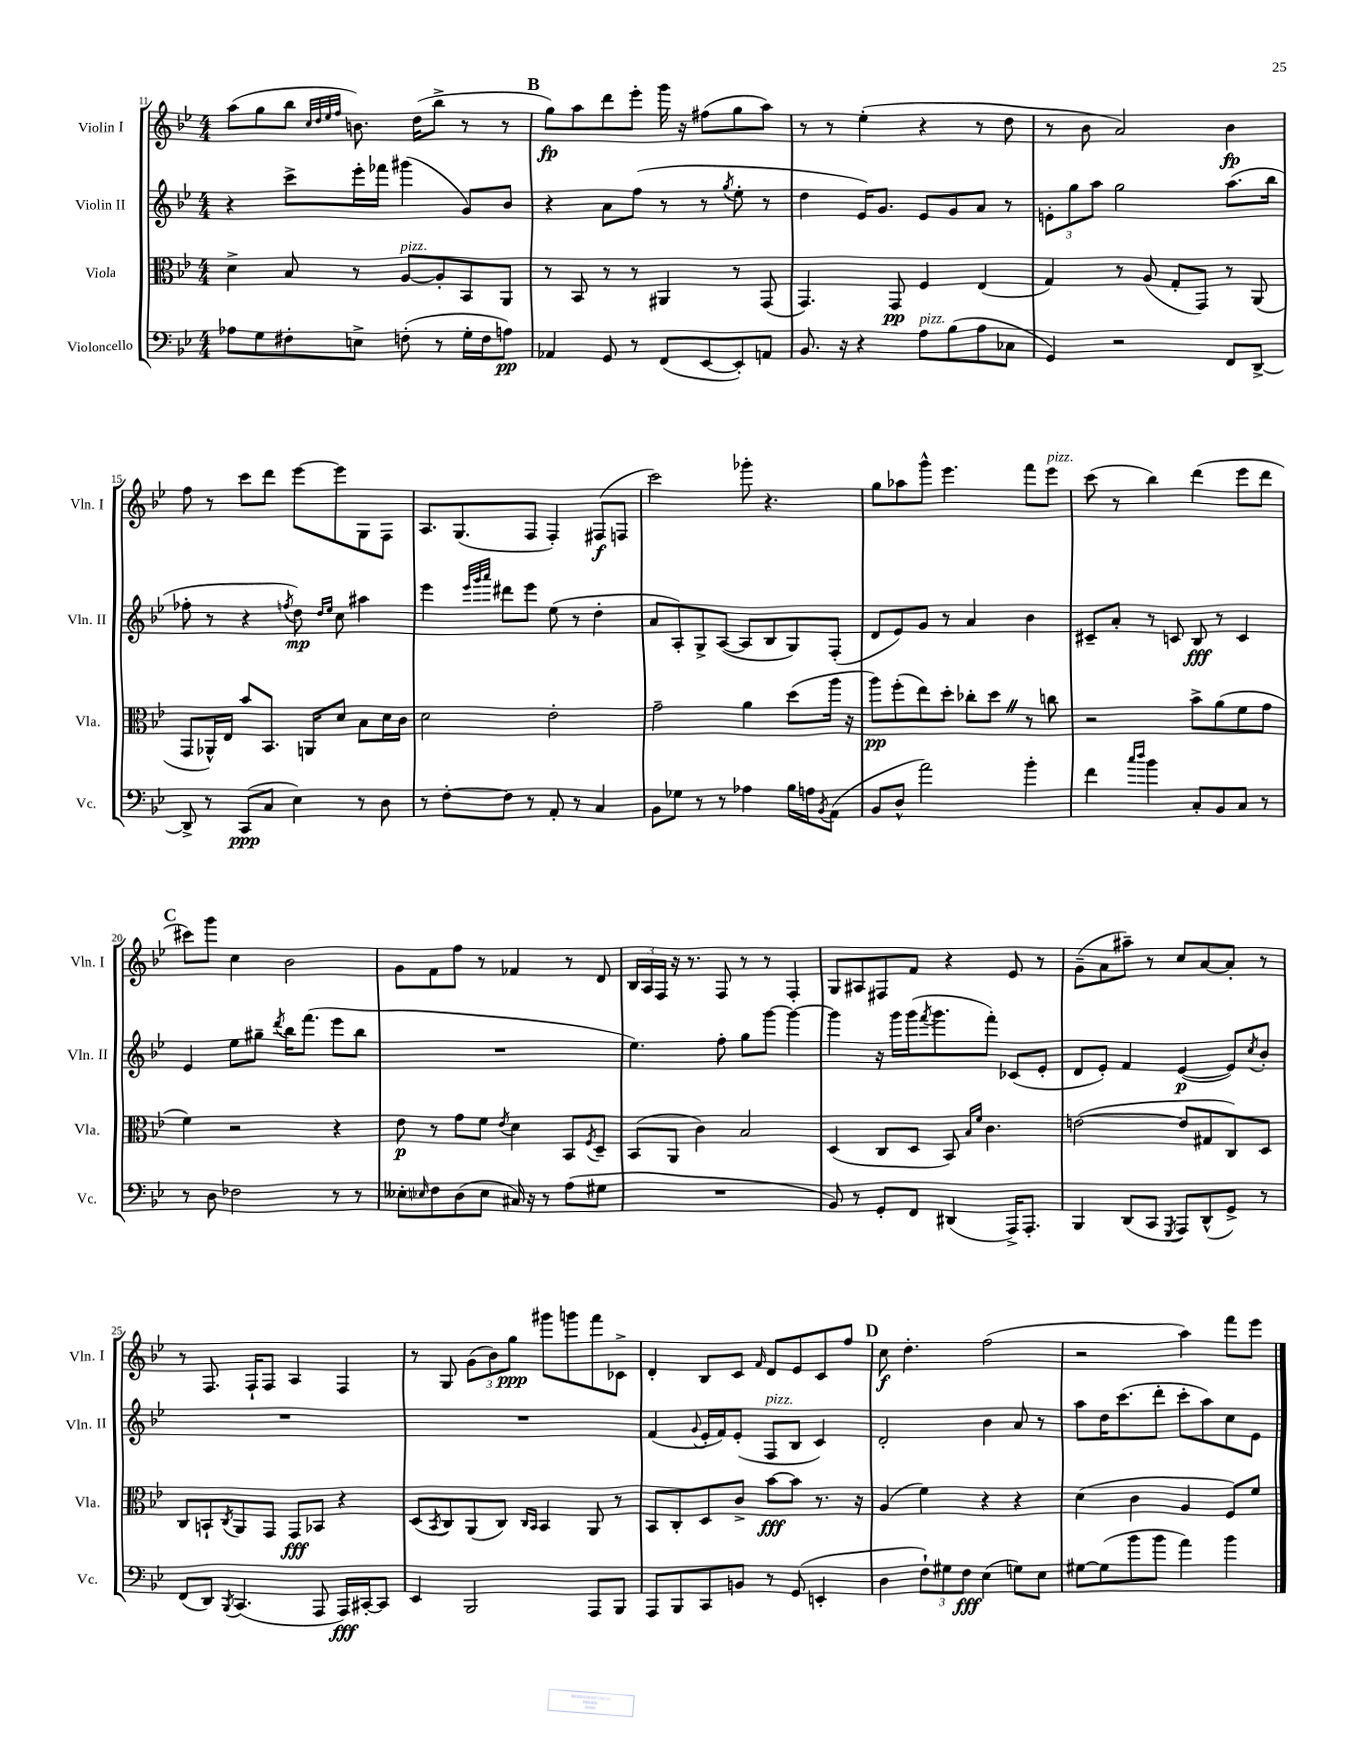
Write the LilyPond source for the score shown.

<<
\new StaffGroup <<
\new Staff = "s0" \with { instrumentName = "Violin I" shortInstrumentName = "Vln. I" } {
    \clef treble \key bes \major \numericTimeSignature \time 4/4
    a''8( g''8 bes''8 \grace { c''32 d''32 ees''32 f''32 } b'8.) d''16( bes''8-> r8 r8 |
    \mark \markup { \bold "B" } g''8\fp) a''8 d'''8 ees'''8-. g'''16 r16 fis''8( g''8 a''8) |
    r8 r8 ees''4-.( r4 r8 d''8 |
    r8 bes'8 a'2) bes'4\fp |
    f''8 r8 c'''8 d'''8 ees'''8~ ees'''8 g8 f8 |
    a8. g8.( f8 f4-.) fis8\f( f8 |
    c'''2) ges'''8-. r4. |
    g''8 aes''8 g'''8-^ ees'''4. f'''8 ees'''8^\markup { \italic "pizz." } |
    c'''8( r8 bes''4) d'''4( ees'''8 d'''8 |
    \mark \markup { \bold "C" } cis'''8) g'''8 c''4 bes'2 |
    g'8 f'8 f''8 r8 fes'4 r8 d'8 |
    \tuplet 3/2 { bes16 a16 f16 } r16 r8. f8 r8 r8 f4-. |
    g8 ais8 fis8 f'8 r4 ees'8 r8 |
    g'8--( a'8 ais''8--) r8 c''8 a'8~ a'8-. r8 |
    r8 f8. f16-! f8 a4 f4 |
    r8 g8 \tuplet 3/2 { g'8( bes'8) g''8\ppp } gis'''8 g'''8 f'''8 ces'8-> |
    d'4-. bes8 c'8 \grace { f'16 } d'8 ees'8 c'8 f''8 |
    \mark \markup { \bold "D" } c''8\f d''4.-. f''2( |
    r2 a''4) f'''8 ees'''8 \bar "|." |
}
\new Staff = "s1" \with { instrumentName = "Violin II" shortInstrumentName = "Vln. II" } {
    \clef treble \key bes \major \numericTimeSignature \time 4/4
    r4 c'''8-> ees'''16-. fes'''16 gis'''4( g'8) bes'8 |
    \mark \markup { \bold "B" } r4 a'8 f''8( r8 r8 \acciaccatura { g''8 } ees''8-. r8 |
    d''4 ees'16) g'8. ees'8 g'8 a'8 r8 |
    \tuplet 3/2 { e'8-. g''8 a''8 } g''2 a''8.( bes''16 |
    fes''8-. r8 r4 \acciaccatura { f''8 } d''8\mp) \grace { d''16 ees''16 } c''8 ais''4 |
    ees'''4 \grace { ees'''32 g'''32 a'''32 } dis'''8 ees'''8 ees''8( r8 d''4-. |
    a'8 a8-.) g8-> a8~( a8 bes8 g8) f8-.( |
    d'8 ees'8) g'8 r8 a'4 bes'4 |
    cis'8-- a'8-. r8 c'8 bes8\fff r8 c'4 |
    \mark \markup { \bold "C" } ees'4 ees''8 gis''8-- \acciaccatura { d'''8 } bes''16 f'''8.( ees'''8 bes''8 |
    R1 |
    ees''4.) f''8-. g''8 g'''8~ g'''4~ |
    g'''4 r16 g'''16 g'''16( \acciaccatura { f'''8 } g'''8. f'''8-.) ces'8( ees'8-. |
    d'8 ees'8-.) f'4 ees'4~\p( ees'8) \acciaccatura { c''8 } bes'8-. |
    R1 |
    R1 |
    f'4( \appoggiatura { g'8 } ees'16-. f'16) ees'8-.( f8^\markup { \italic "pizz." } bes8 c'4) |
    \mark \markup { \bold "D" } d'2-. bes'4 a'8 r8 |
    a''8 d''16 c'''8.( d'''8-. c'''8-. a''8) c''8 ees'8 \bar "|." |
}
\new Staff = "s2" \with { instrumentName = "Viola" shortInstrumentName = "Vla." } {
    \clef alto \key bes \major \numericTimeSignature \time 4/4
    d'4-> bes8 r8 a8~^\markup { \italic "pizz." } a8-. bes,8 a,8 |
    \mark \markup { \bold "B" } r8 bes,8 r8 r8 ais,4 r8 g,8( |
    g,4.) g,8\pp f4 ees4( |
    g4) r8 a8( g8-. g,8) r8 a,8( |
    g,8 aes,16-^) ees16 bes'8 bes,8. a,16 d'8 bes8 d'16 c'16 |
    d'2 ees'2-. |
    g'2-- a'4 d''8( a''16 r16 |
    a''8\pp) f''8-.( ees''8) d''8-. ces''8-. d''8 \once \override BreathingSign.text = \markup { \musicglyph "scripts.caesura.straight" } \breathe r8 c''8 |
    r2 bes'8-> a'8( f'8 g'8 |
    \mark \markup { \bold "C" } f'4) r2 r4 |
    ees'8\p r8 g'8 f'8 \acciaccatura { ees'8 } d'4 bes,8 \acciaccatura { f8 } d8-- |
    bes,8( a,8 c'4) bes2 |
    d4( c8 d8 bes,8) \grace { bes16 f'16 } c'4. |
    e'2~( e'8 gis8 c8) d8 |
    c8 b,8-! \acciaccatura { c8 } a,8 g,8 g,8\fff bes,8 r4 |
    d8( \acciaccatura { bes,8 } c8) a,8( c8) \grace { c16 bes,16 } bes,4 a,8 r8 |
    bes,8 c8-. d8 c'8-> bes'8~\fff bes'8 r8. r16 |
    \mark \markup { \bold "D" } a4( f'4) r4 r4 |
    d'4( c'4 a4 f8) f'8 \bar "|." |
}
\new Staff = "s3" \with { instrumentName = "Violoncello" shortInstrumentName = "Vc." } {
    \clef bass \key bes \major \numericTimeSignature \time 4/4
    aes8 g8 fis8-. e8-> f8-.( r8 g16-. f16 a8\pp) |
    \mark \markup { \bold "B" } aes,4 g,8 r8 f,8( ees,8~ ees,8-.) a,8 |
    bes,8. r16 r4 a8^\markup { \italic "pizz." } bes8( a8 ces8 |
    g,4) r2 f,8 d,8~-> |
    d,8-> r8 c,8\ppp( c8 ees4) r8 d8 |
    r8 f8~-. f8 r8 a,8-. r8 c4 |
    bes,8 ges8 r8 r8 aes4 bes16 a16 \acciaccatura { bes,8 } a,8( |
    bes,8 d8-^ a'2) bes'4-. |
    f'4 \grace { c''16 d''16 } bes'4 c8-. bes,8 c8 r8 |
    \mark \markup { \bold "C" } r8 d8 fes2 r8 r8 |
    eeses8-. \grace { ees16 } f8 d8( ees8 cis16) r16 r8 a8( gis8 |
    R1 |
    bes,8) r8 g,8-. f,8 dis,4( a,,16->) a,,8.-. |
    bes,,4 d,8( c,8 \acciaccatura { g,,8 } a,,8) d,8-^( g,8->) r8 |
    f,8( d,8) \acciaccatura { bes,,8 } c,4.( a,,8 a,,16\fff) cis,16~-. cis,8 |
    ees,4 bes,,2 a,,8 bes,,8 |
    a,,8 bes,,8 c,8 b,8 r8 g,8( e,4-. |
    \mark \markup { \bold "D" } d4 \tuplet 3/2 { f8-!) gis8 f8\fff } ees4( g8) ees8 |
    gis8~ gis8( bes'8 bes'8 a'4) bes'4 \bar "|." |
}
>>
>>
\layout { \context { \Score currentBarNumber = #11 } }
